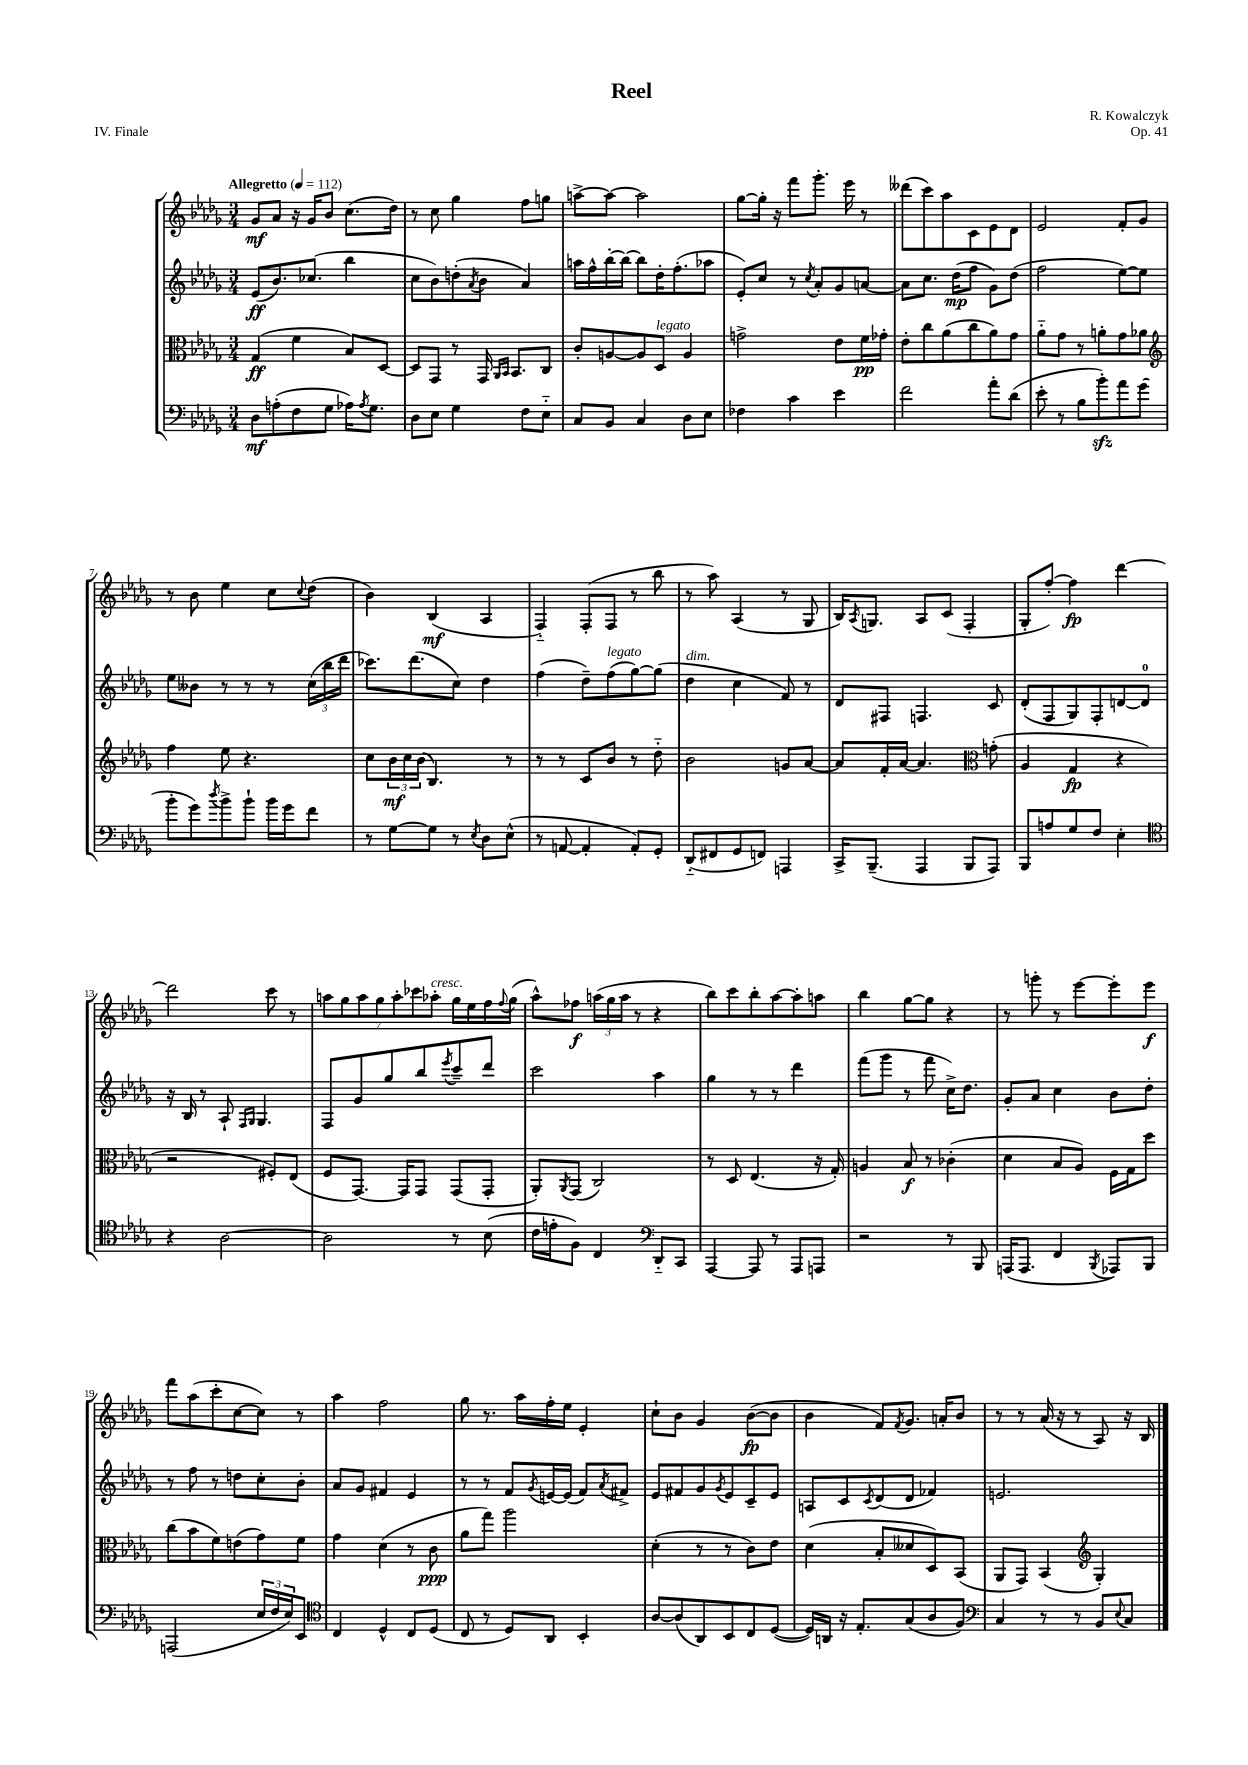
\header { title = "Reel" composer = "R. Kowalczyk" opus = "Op. 41" piece = "IV. Finale" }
<<
\new StaffGroup <<
\new Staff = "s0" {
    \clef treble \key des \major \numericTimeSignature \time 3/4 \tempo "Allegretto" 4 = 112
    ges'8\mf aes'8 r16 ges'16 bes'8 c''8.( des''16) |
    r8 c''8 ges''4 f''8 g''8 |
    a''8~-> a''8~ a''2 |
    ges''8~ ges''16-. r16 f'''8 ges'''8.-. ees'''16 r8 |
    deses'''8( c'''8) aes''8 c'8 ees'8 des'8 |
    ees'2 f'8-. ges'8 |
    r8 bes'8 ees''4 c''8 \appoggiatura { c''8 } des''8( |
    bes'4) bes4\mf( aes4 |
    f4-_) f8-.( f8 r8 bes''8 |
    r8 aes''8) aes4( r8 ges8 |
    bes16) \acciaccatura { aes8 } g8. aes8 c'8( f4-. |
    ges8-. f''8~-.) f''4\fp des'''4~ |
    des'''2 c'''8 r8 |
    \tuplet 7/4 { a''8 ges''8 a''8 ges''8 a''8-. ces'''8 aes''8-.^\markup { \italic "cresc." } } ges''16 ees''16 f''16 \appoggiatura { f''8 } ges''16( |
    aes''8-^) fes''8\f \tuplet 3/2 { a''16( ges''16 a''16 } r8 r4 |
    bes''8) c'''8 bes''8-. aes''8~ aes''8-. a''8 |
    bes''4 ges''8~ ges''8 r4 |
    r8 g'''8-. r8 ees'''8~ ees'''8-. ees'''8\f |
    f'''8 aes''8( c'''8-. c''8~ c''8) r8 |
    aes''4 f''2 |
    ges''8 r8. aes''16 f''16-. ees''16 ees'4-. |
    c''8-! bes'8 ges'4 bes'8~\fp( bes'8 |
    bes'4 f'8) \acciaccatura { f'8 } ges'8. a'16-. bes'8 |
    r8 r8 aes'16( r16 r8 aes8) r16 bes16 \bar "|." |
}
\new Staff = "s1" {
    \clef treble \key des \major \numericTimeSignature \time 3/4
    ees'8\ff( bes'8.) ces''8.( bes''4 |
    c''8 bes'8) d''8-.( \acciaccatura { aes'8 } bes'8 aes'4) |
    a''16 f''16-^ bes''16~-. bes''16~ bes''8 des''16-. f''8.-.( aes''8 |
    ees'8-.) c''8 r8 \acciaccatura { c''8 } aes'8-. ges'8 a'8~ |
    a'8 c''8. des''16\mp( f''8 ges'8) des''8( |
    f''2 ees''8~) ees''8 |
    ees''8 beses'8 r8 r8 r8 \tuplet 3/2 { c''16( bes''16 des'''16 } |
    ces'''8.) des'''8.( c''8) des''4 |
    f''4( des''8--) f''8^\markup { \italic "legato" }( ges''8~) ges''8( |
    des''4^\markup { \italic "dim." } c''4 f'8) r8 |
    des'8 fis8 f4. c'8 |
    des'8-.( f8 ges8) f8-. d'8~ d'8-0 |
    r16 bes16 r8 aes8-! \grace { f16 ges16 } ges4. |
    f8 ges'8 ges''8 bes''8 \acciaccatura { ees'''8 } c'''8-- des'''8 |
    c'''2 aes''4 |
    ges''4 r8 r8 des'''4 |
    f'''8( ges'''8 r8 f'''8 c''16->) des''8. |
    ges'8-. aes'8 c''4 bes'8 des''8-. |
    r8 f''8 r8 d''8 c''8-. bes'8-. |
    aes'8 ges'8 fis'4 ees'4 |
    r8 r8 f'8 \acciaccatura { ges'8 } e'16~ e'16( f'8) \acciaccatura { aes'8 } fis'8-> |
    ees'8 fis'8 ges'8 \acciaccatura { ges'8 } ees'8 c'8-- ees'8 |
    a8 c'8 \acciaccatura { c'8 } des'8( des'8 fes'4) |
    e'2. \bar "|." |
}
\new Staff = "s2" {
    \clef alto \key des \major \numericTimeSignature \time 3/4
    ges4\ff( f'4 bes8) des8~ |
    des8 ges,8 r8 ges,16 \grace { aes,16 bes,16 } bes,8. c8 |
    c'8-. a8~ a8 des8^\markup { \italic "legato" } a4 |
    g'2-> ees'8 f'16\pp ges'16-. |
    ees'8-. c''8 aes'8( c''8 aes'8) ges'8 |
    aes'8-_ ges'8 r8 a'8-. ges'8 aes'8 |
    \clef treble f''4 ees''8 r4. |
    c''8 \tuplet 3/2 { bes'16\mf c''16 bes'16( } bes4.) r8 |
    r8 r8 c'8 bes'8 r8 des''8-_ |
    bes'2 g'8 aes'8~ |
    aes'8 f'16-. aes'16~ aes'4. \clef alto g'8-.( |
    aes4 ges4\fp r4 |
    r2 fis8-.) ees8( |
    f8 ges,8.~) ges,16 ges,8 ges,8( ges,8-. |
    aes,8-.) \acciaccatura { aes,8 } ges,8( c2) |
    r8 des8 ees4.( r16 ges16-.) |
    a4 bes8\f r8 ces'4-.( |
    des'4 bes8 aes8) f16 ges16 des''8 |
    c''8( bes'8 f'8) e'8( ges'8) f'8 |
    ges'4 des'4( r8 c'8\ppp |
    aes'8 ges''8) aes''2 |
    des'4-.( r8 r8 c'8) ees'8 |
    des'4( bes8-. deses'8 des8) bes,8( |
    aes,8 ges,8) bes,4( \clef treble ges4-.) \bar "|." |
}
\new Staff = "s3" {
    \clef bass \key des \major \numericTimeSignature \time 3/4
    des8\mf a8-.( f8 ges8 aes16) \acciaccatura { aes8 } ges8. |
    des8 ees8 ges4 f8 ees8-_ |
    c8 bes,8 c4 des8 ees8 |
    fes4 c'4 ees'4 |
    f'2 aes'8-. des'8( |
    ees'8-. r8 bes8 bes'8-.\sfz) aes'8 ges'8( |
    bes'8-. ges'8) \acciaccatura { des''8 } bes'8-> bes'8-! bes'16 ges'16 f'8 |
    r8 ges8~ ges8 r8 \acciaccatura { ees8 } des8 ees8-^( |
    r8 a,8~ a,4-. a,8-.) ges,8-. |
    des,8-_( fis,8 ges,8 f,8) a,,4 |
    c,16-> bes,,8.--( aes,,4 bes,,8 aes,,8) |
    bes,,8 a8 ges8 f8 ees4-. |
    \clef tenor r4 aes2~ |
    aes2 r8 bes8( |
    c'16 e'16-. f8) c4 \clef bass des,8-_ c,8 |
    aes,,4~ aes,,8 r8 aes,,8 a,,8 |
    r2 r8 bes,,8 |
    a,,16( a,,8. f,4 \acciaccatura { bes,,8 } aes,,8) bes,,8 |
    a,,2( \tuplet 3/2 { ees16 f16 ees16) } ees,8 |
    \clef tenor c4 des4-^ c8 des8( |
    c8 r8 des8) aes,8 bes,4-. |
    aes8~ aes8( aes,8) bes,8 c8 des8~( |
    des16) a,16 r16 ees8.-. ges8( aes8 f8) |
    \clef bass c4 r8 r8 bes,8 \appoggiatura { ees8 } c8 \bar "|." |
}
>>
>>
